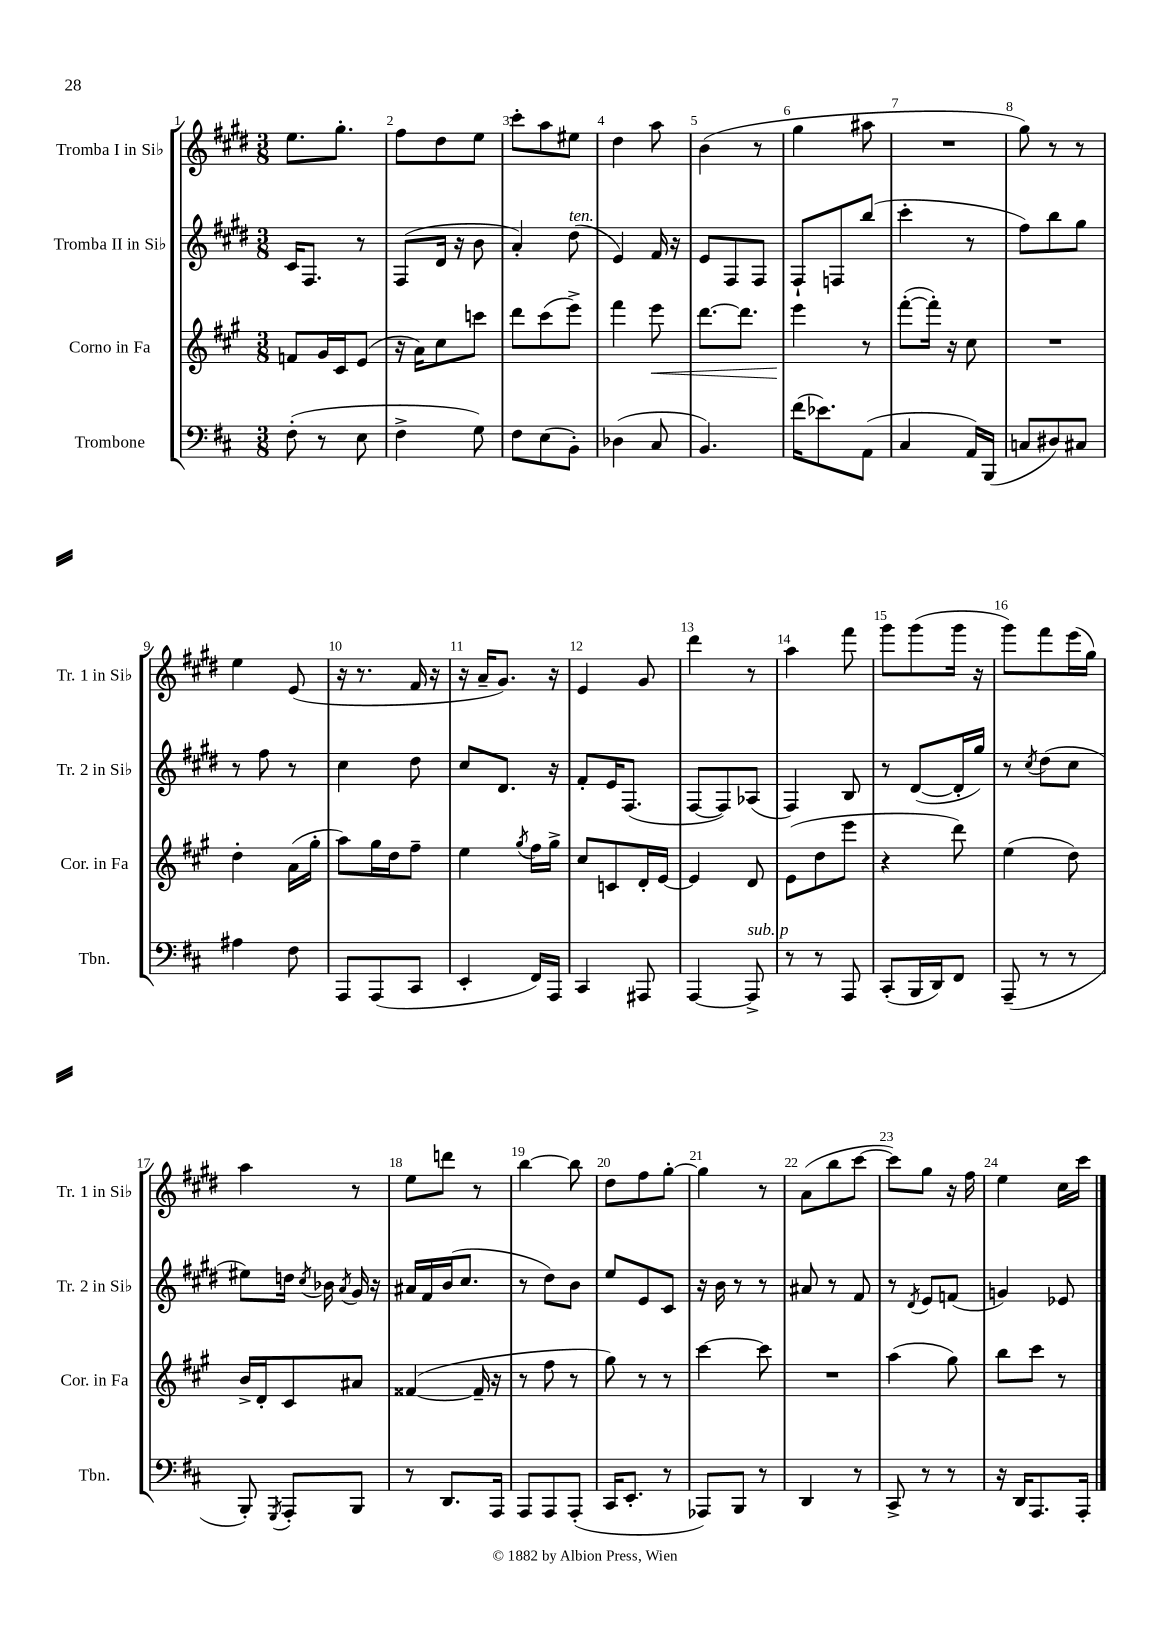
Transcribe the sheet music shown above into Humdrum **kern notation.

**kern	**kern	**kern	**kern
*staff4	*staff3	*staff2	*staff1
*clefF4	*clefG2	*clefG2	*clefG2
*k[f#c#]	*k[f#c#g#]	*k[f#c#g#d#]	*k[f#c#g#d#]
*M3/8	*M3/8	*M3/8	*M3/8
(8F#'	8f	16c#	8.ee
.	.	8.F#	.
8r	16g#	.	.
.	16c#	.	8.gg#'
8E	(8e	8r	.
=	=	=	=
4F#^	16r	(8F#	8ff#
.	16a)	.	.
.	8cc#	16d#	8dd#
.	.	16r	.
8G)	8ccc	8b	8ee
=	=	=	=
8F#	8ddd	4a')	8ccc#'
(8E	(8ccc#	.	8aa
8BB')	8eee^)	(8dd#	8ee#
=	=	=	=
(4D-	4fff#	4e)	4dd#
8C#	8eee	16f#	8aa
.	.	16r	.
=	=	=	=
4.BB)	[8.ddd	8e	(4b
.	.	8F#	.
.	8.ddd]	.	.
.	.	8F#	8r
=	=	=	=
(16f#	4eee	8F#`	4gg#
8.e-)	.	.	.
.	.	8F	.
(8AA	8r	(8bb	8aa#
=	=	=	=
4C#	([8fff#'	4ccc#'	4.r
.	16fff#'])	.	.
.	16r	.	.
16AA)	8cc#	8r	.
(16BBB	.	.	.
=	=	=	=
8C	4.r	8ff#)	8gg#)
8D#)	.	8bb	8r
8C#	.	8gg#	8r
=	=	=	=
4A#	4dd'	8r	4ee
.	.	8ff#	.
8F#	(16a	8r	(8e
.	16gg#'	.	.
=	=	=	=
8AAA	8aa)	4cc#	16r
.	.	.	8.r
(8AAA	16gg#	.	.
.	16dd	.	.
8CC#	8ff#~	8dd#	16f#
.	.	.	16r
=	=	=	=
4EE'	4ee	8cc#	16r
.	.	.	16a~
.	.	8.d#	8.g#)
.	8qgg#	.	.
16FF#)	16ff#	.	.
16AAA	16gg#^	16r	16r
=	=	=	=
4CC#	8cc#	8f#'	4e
.	8c	16e	.
.	.	(8.F#	.
8AAA#	16d'	.	8g#
.	[16e	.	.
=	=	=	=
[4AAA	4e]	[8F#	4ddd#
.	.	8F#])	.
8AAA^]	8d	(8A-	8r
=	=	=	=
8r	(8e	4F#)	4aa
8r	8dd	.	.
8AAA	8eee	8B	8fff#
=	=	=	=
(8CC#'	4r	8r	8ggg#
16BBB	.	([8d#	(8ggg#
16DD)	.	.	.
8FF#	8ddd)	16d#']	16ggg#
.	.	16gg#)	16r
=	=	=	=
(8AAA~	(4ee	8r	8ggg#)
.	.	8qcc#	.
8r	.	(8dd#	8fff#
8r	8dd)	8cc#	(16eee
.	.	.	16gg#)
=	=	=	=
8BBB')	16b^	8ee#)	4aa
.	16d'	.	.
8qGGG	.	.	.
8AAA'	8c#	16dd	.
.	.	8qcc#	.
.	.	16b-	.
.	.	8qa	.
8BBB	8a#	16g#	8r
.	.	16r	.
=	=	=	=
8r	([4f##	16a#	8ee
.	.	16f#	.
8.DD	.	(16b	8ddd
.	.	8.cc#	.
.	16f##~]	.	8r
16AAA	16r	.	.
=	=	=	=
8AAA	8r	8r	[4bb
8AAA	8ff#	8dd#)	.
(8AAA'	8r	8b	8bb]
=	=	=	=
16CC#	8gg#)	8ee	8dd#
8.EE'	.	.	.
.	8r	8e	8ff#
8r	8r	8c#	[8gg#'
=	=	=	=
8AAA-)	[4ccc#	16r	4gg#]
.	.	16b	.
8BBB	.	8r	.
8r	8ccc#]	8r	8r
=	=	=	=
4DD	4.r	8a#	(8a
.	.	8r	8bb
8r	.	8f#	[8ccc#
=	=	=	=
8CC#^	(4aa	8r	8ccc#])
.	.	8qd#	.
8r	.	8e	8gg#
8r	8gg#)	(8f	16r
.	.	.	16ff#
=	=	=	=
16r	8bb	4g)	4ee
16DD	.	.	.
8.AAA	8ccc#	.	.
.	8r	8e-	16cc#
16AAA'	.	.	16ccc#
==	==	==	==
*-	*-	*-	*-
